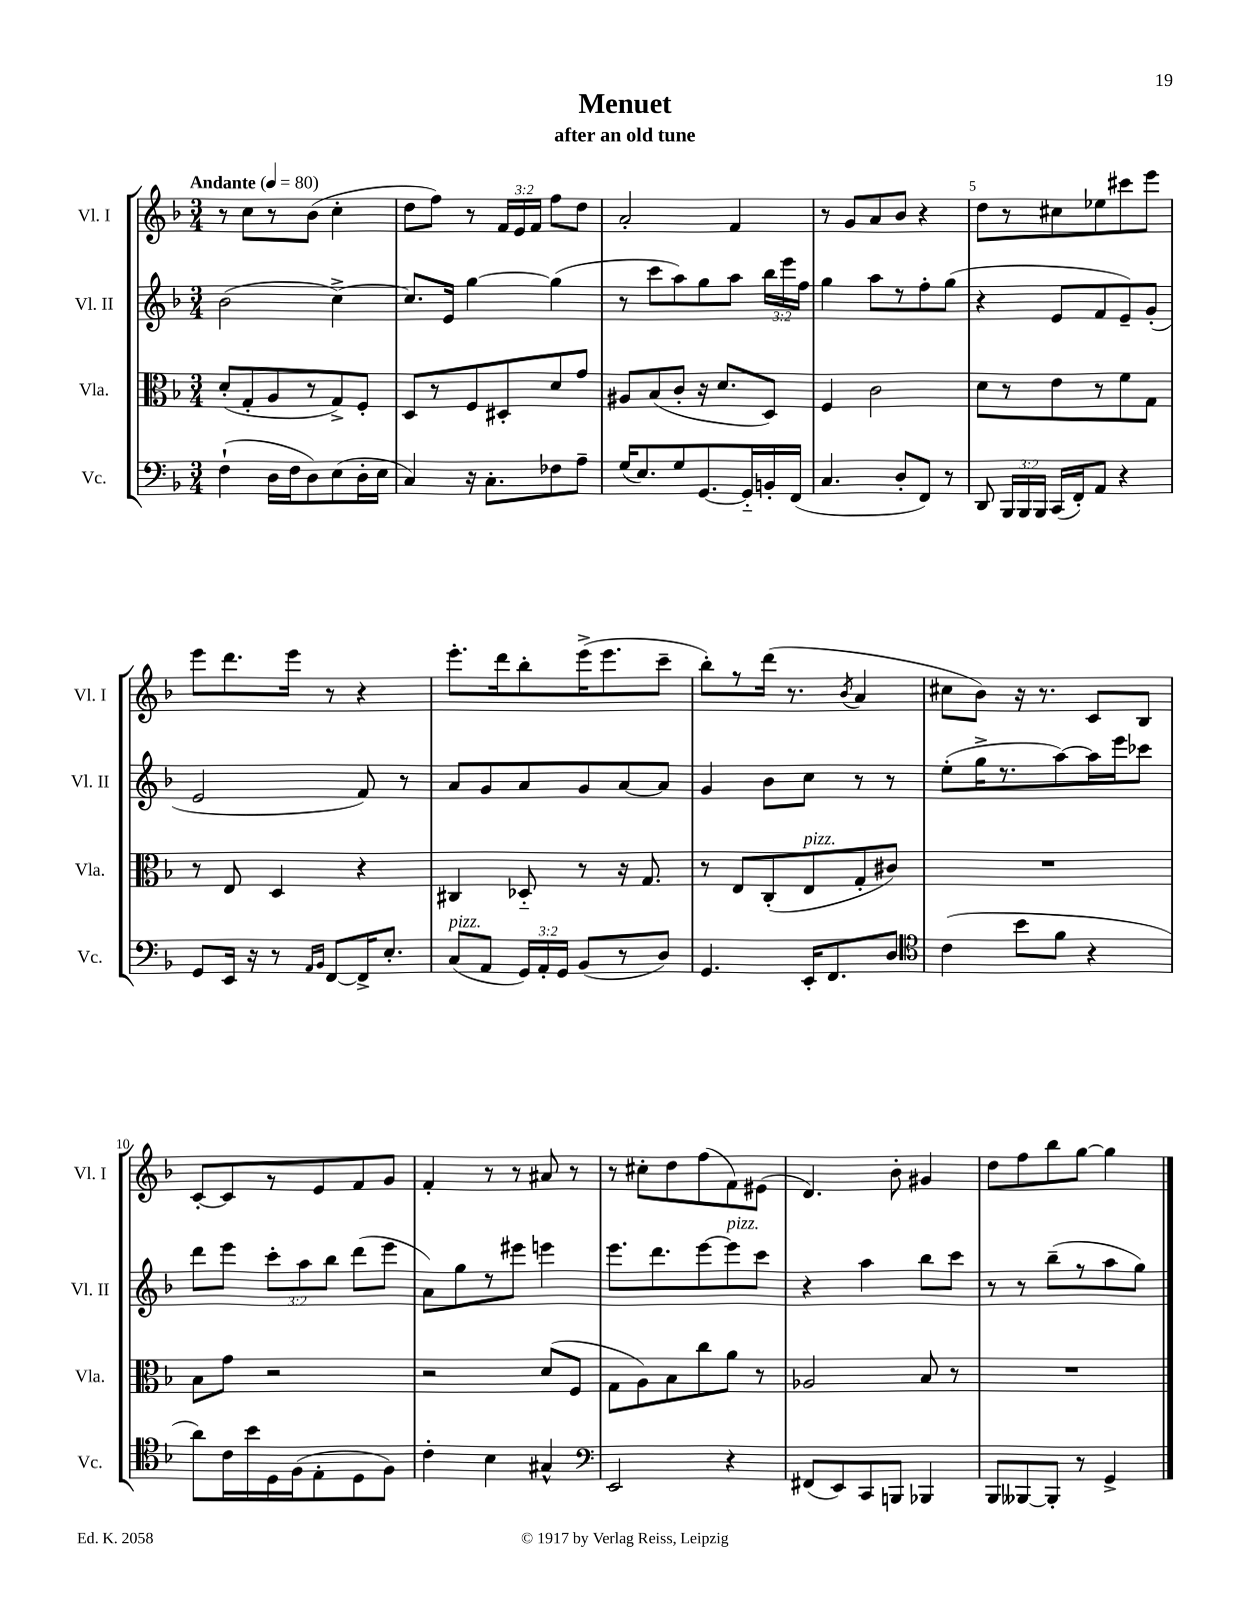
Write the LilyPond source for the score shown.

\header { title = "Menuet" subtitle = "after an old tune" }
<<
\new StaffGroup <<
\new Staff = "s0" \with { instrumentName = "Vl. I" shortInstrumentName = "Vl. I" } {
    \clef treble \key f \major \numericTimeSignature \time 3/4 \override Staff.TupletNumber.text = #tuplet-number::calc-fraction-text \tempo "Andante" 4 = 80
    \autoBeamOff r8 c''8[ r8 bes'8]( c''4-. |
    d''8[ f''8]) r8 \tuplet 3/2 { f'16[ e'16 f'16] } f''8[ d''8] |
    a'2-. f'4 |
    r8 g'8[ a'8 bes'8] r4 |
    d''8[ r8 cis''8 ees''8 cis'''8 e'''8] |
    e'''8[ d'''8. e'''16] r8 r4 |
    e'''8.[-. d'''16 bes''8-. e'''16->( e'''8. c'''8]-- |
    bes''8[-.) r8 d'''16]( r8. \acciaccatura { bes'8 } a'4 |
    cis''8[ bes'8]) r16 r8. c'8[ bes8] |
    c'8[~-. c'8 r8 e'8 f'8 g'8] |
    f'4-. r8 r8 ais'8 r8 |
    r8 cis''8[-. d''8 f''8( f'8) eis'8]( |
    d'4.) bes'8-. gis'4 |
    d''8[ f''8 bes''8 g''8]~ g''4 \bar "|." |
}
\new Staff = "s1" \with { instrumentName = "Vl. II" shortInstrumentName = "Vl. II" } {
    \clef treble \key f \major \numericTimeSignature \time 3/4 \override Staff.TupletNumber.text = #tuplet-number::calc-fraction-text
    \autoBeamOff bes'2( c''4~->) |
    c''8.[ e'16] g''4~ g''4( |
    r8 c'''8[ a''8) g''8 a''8] \tuplet 3/2 { bes''16[ e'''16 f''16] } |
    g''4 a''8[ r8 f''8-. g''8]( |
    r4 e'8[ f'8 e'8--) g'8]-.( |
    e'2 f'8) r8 |
    a'8[ g'8 a'8 g'8 a'8~ a'8] |
    g'4 bes'8[ c''8] r8 r8 |
    e''8[-.( g''16-> r8. a''8~) a''16 e'''16 ces'''8] |
    d'''8[ e'''8] \tuplet 3/2 { c'''8[-. a''8 bes''8] } d'''8[( e'''8] |
    a'8[) g''8 r8 eis'''8] e'''4 |
    e'''8.[ d'''8. e'''8~ e'''8^\markup { \italic "pizz." } c'''8] |
    r4 a''4 bes''8[ c'''8] |
    r8 r8 bes''8[--( r8 a''8 g''8]) \bar "|." |
}
\new Staff = "s2" \with { instrumentName = "Vla." shortInstrumentName = "Vla." } {
    \clef alto \key f \major \numericTimeSignature \time 3/4
    \autoBeamOff d'8[-.( g8-. a8 r8 g8->) f8]-. |
    d8[ r8 f8 dis8-. d'8 g'8] |
    ais8[ bes8( c'8]-. r16 d'8.[ d8]) |
    f4 c'2 |
    d'8[ r8 e'8 r8 f'8 g8] |
    r8 e8 d4 r4 |
    cis4 des8-_ r8 r16 g8. |
    r8 e8[ c8-.( e8^\markup { \italic "pizz." } g8-. cis'8]) |
    R2. |
    bes8[ g'8] r2 |
    r2 d'8[( f8] |
    g8[ a8) bes8 c''8 a'8] r8 |
    aes2 bes8 r8 |
    R2. \bar "|." |
}
\new Staff = "s3" \with { instrumentName = "Vc." shortInstrumentName = "Vc." } {
    \clef bass \key f \major \numericTimeSignature \time 3/4 \override Staff.TupletNumber.text = #tuplet-number::calc-fraction-text
    \autoBeamOff f4-!( d16[ f16 d8) e8( d16-. e16] |
    c4) r16 c8.[-. fes8 a8]-- |
    g16[( e8.) g8 g,8.~ g,16-_ b,16-. f,16]( |
    c4. d8[-. f,8]) r8 |
    d,8 \tuplet 3/2 { bes,,16[ bes,,16 bes,,16] } c,16[( f,16-.) a,8] r4 |
    g,8[ e,16] r16 r8 \grace { a,16[ bes,16] } f,8[~ f,16-> e8.]-. |
    c8[^\markup { \italic "pizz." }( a,8] \tuplet 3/2 { g,16[) a,16-. g,16] } bes,8[( r8 d8]) |
    g,4. e,16[-. f,8. d8] |
    \clef tenor c'4( bes'8[ f'8] r4 |
    a'8[) c'16 bes'16 d16 f16( e8-. d8 f8]) |
    c'4-. bes4 gis4-^ |
    \clef bass e,2 r4 |
    fis,8[( e,8) c,8 b,,8] bes,,4 |
    bes,,8[ beses,,8~ beses,,8]-. r8 g,4-> \bar "|." |
}
>>
>>
\layout { \context { \Score \override BarNumber.break-visibility = ##(#f #t #t) barNumberVisibility = #(every-nth-bar-number-visible 5) } }
